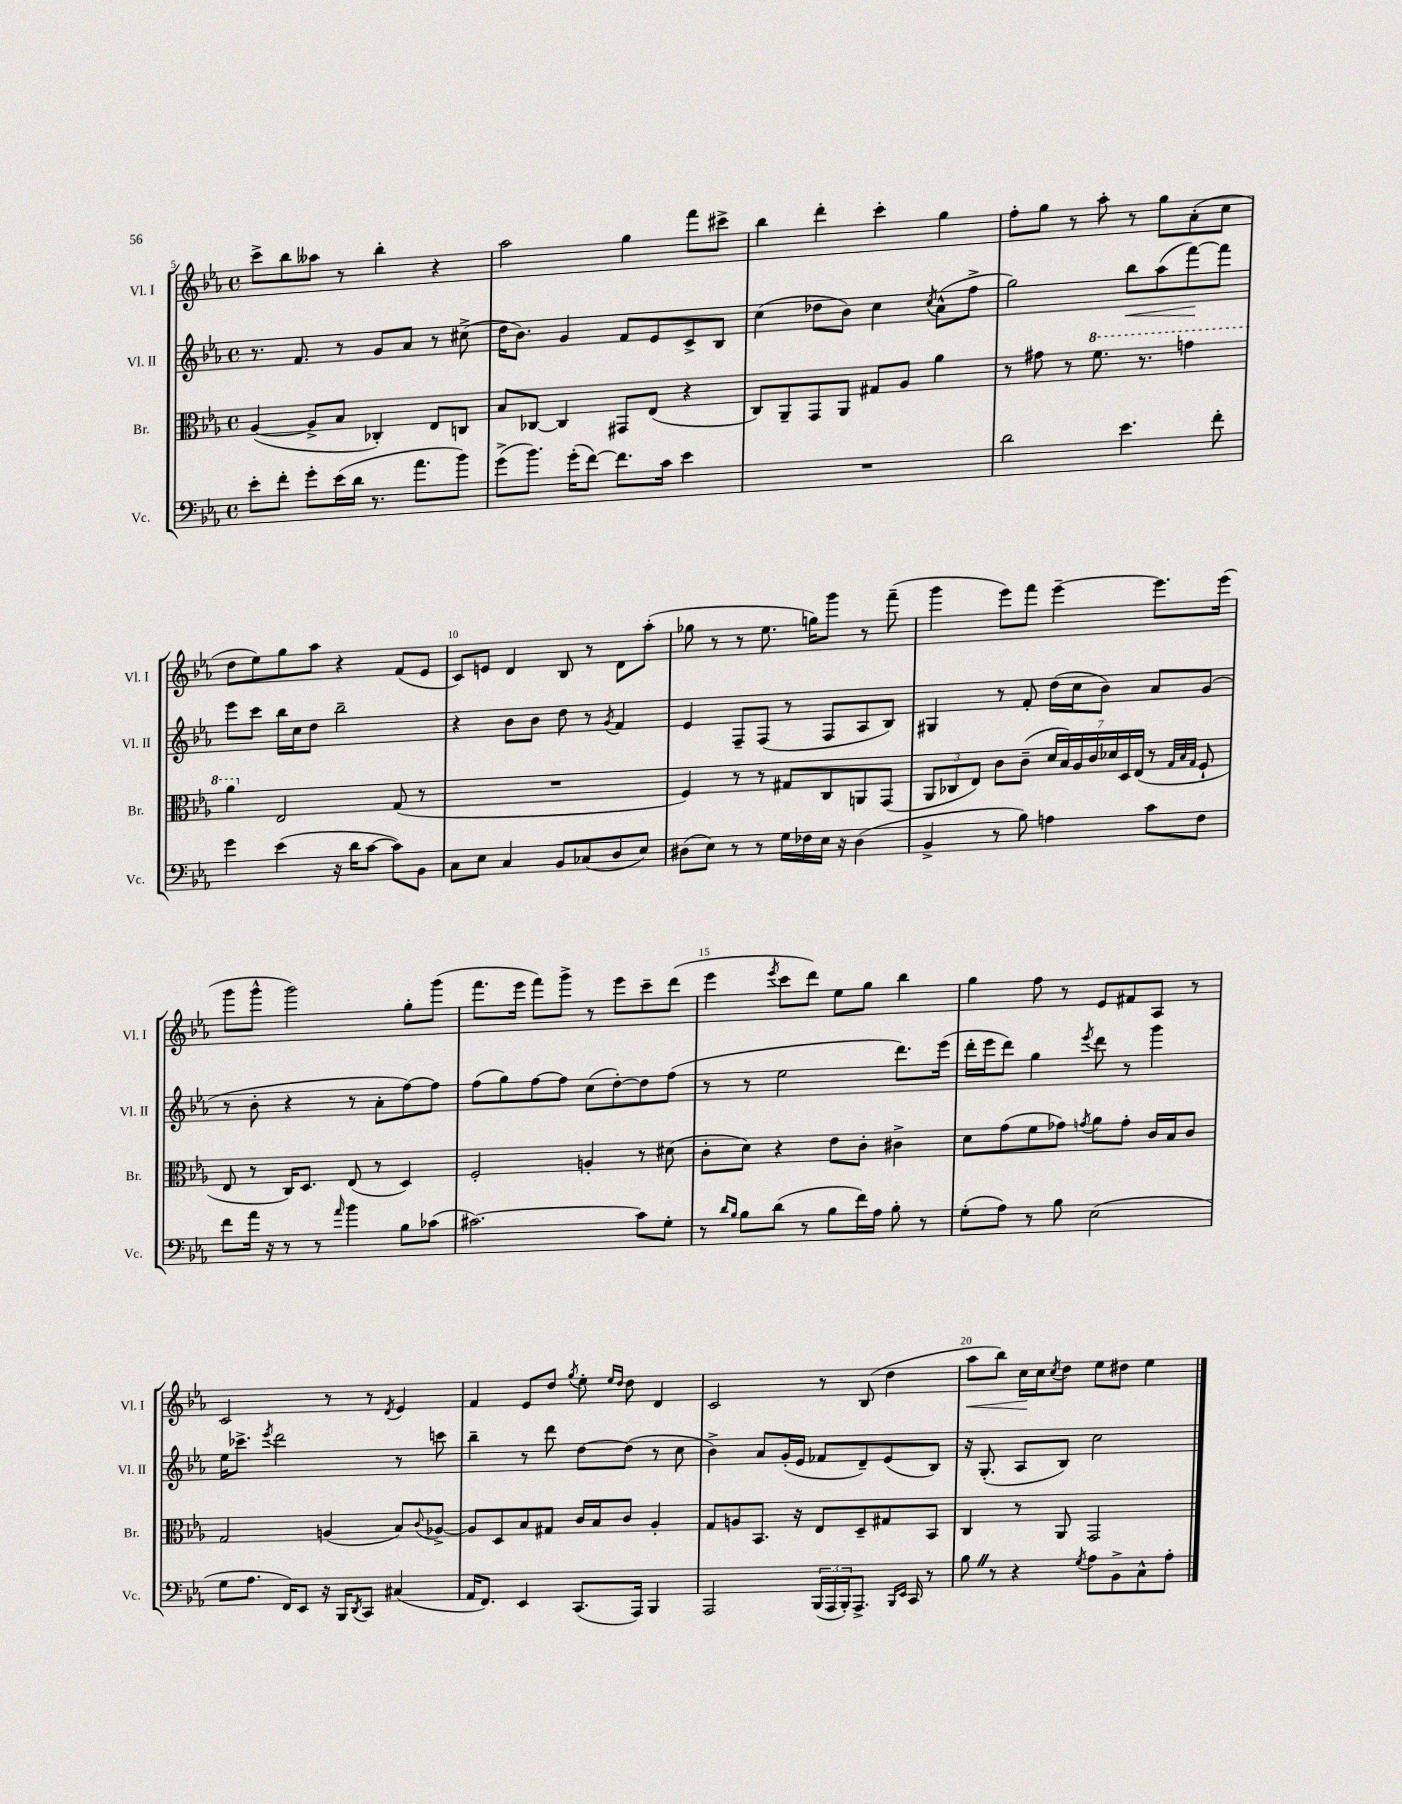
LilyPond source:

<<
\new StaffGroup <<
\new Staff = "s0" \with { instrumentName = "Vl. I" shortInstrumentName = "Vl. I" } {
    \clef treble \key ees \major \defaultTimeSignature \time 4/4
    c'''8-> bes''8 aeses''8 r8 bes''4-. r4 |
    aes''2 g''4 f'''8 cis'''8-> |
    bes''4 d'''4-. c'''4-. g''4 |
    f''8-. g''8 r8 aes''8-. r8 g''8 aes'8-.( c''8 |
    d''8 ees''8) g''8 aes''8 r4 f'8( ees'8 |
    c'8) e'8 d'4 bes8 r8 d'8 aes''8-.( |
    ges''8 r8 r8 ees''8. g''16) g'''8 r8 f'''8--( |
    g'''4 ees'''8) f'''8 ees'''4~-- ees'''8. ees'''16( |
    g'''8 g'''8-^ g'''2) g''8-. g'''8( |
    f'''8. ees'''16 f'''8) g'''8-> r8 ees'''8 c'''8-- d'''8( |
    ees'''4 \acciaccatura { ees'''8 } c'''8 d'''8) ees''8 g''8 bes''4 |
    g''4 f''8 r8 ees'8 fis'8 aes8 r8 |
    c'2 r8 r8 \acciaccatura { d'8 } ees'4 |
    f'4 ees'8 d''8 \acciaccatura { g''8 } ees''8-. \grace { ees''16 d''16 } d''8 d'4 |
    c'2 r8 bes8( d''4 |
    aes''8\< bes''8) c''16\! c''16 \acciaccatura { c''8 } d''8 ees''8 dis''8 ees''4 \bar "|." |
}
\new Staff = "s1" \with { instrumentName = "Vl. II" shortInstrumentName = "Vl. II" } {
    \clef treble \key ees \major \defaultTimeSignature \time 4/4
    r8. f'8. r8 g'8 aes'8 r8 cis''8->( |
    d''16 bes'8.) g'4 f'8 ees'8 c'8-> bes8 |
    c''4( des''8 bes'8) c''4 \acciaccatura { c''8 } aes'8-^( f''8-> |
    g''2) bes''8\< aes''8( f'''8~\!) f'''8 |
    ees'''8 c'''8 bes''16 c''16 d''8 bes''2-- |
    r4 bes'8 bes'8 d''8 r8 \acciaccatura { g'8 } f'4 |
    ees'4 f8-- f8( r8 f8 aes8 bes8) |
    gis4 r8 f'8-. d''16( c''16 bes'8) aes'8 g'8( |
    r8 bes'8-. r4 r8 aes'8-. f''8~) f''8 |
    f''8( g''8) f''8~ f''8 c''8( d''8~-.) d''8 f''8( |
    r8 r8 ees''2 d'''8.) ees'''16( |
    d'''16-. ees'''16 d'''8) g''4 \acciaccatura { ees'''8 } d'''8 r8 g'''4 |
    ees''16 ces'''8.-> \acciaccatura { ees'''8 } d'''2 r8 c'''8 |
    bes''4-- r8 d'''8 d''8~ d''8( r8 c''8 |
    bes'4->) aes'8 g'16-.( ees'16 fes'8 d'8--) ees'8( bes8) |
    r16 g8.-.( aes8 bes8) c''2 \bar "|." |
}
\new Staff = "s2" \with { instrumentName = "Br." shortInstrumentName = "Br." } {
    \clef alto \key ees \major \defaultTimeSignature \time 4/4
    aes4~( aes8-> bes8 ces4-.) ees8 c8 |
    bes8 ces8~ ces4 gis,8 ees8( r4 |
    c8) aes,8-- g,8 aes,8 gis8 aes8 aes'4 |
    r8 gis'8 r8 \ottava #1 f''8. r8. g''!4 |
    aes''4 \ottava #0 ees2 g8( r8 |
    R1 |
    f4) r8 r8 gis8 c8 a,8 g,8( |
    \tuplet 3/2 { aes,8 ces8 ees8) } c'8 c'8--( \tuplet 7/4 { d'16 bes16) aes16 c'16 des'16 d16 ees16( } r8 \grace { g32 bes32 g32 } f8-! |
    ees8 r8 c16) d8. ees8( r8 d4) |
    f2-. a4-. r8 dis'8( |
    c'8-. d'8) r4 ees'8 c'8-. cis'4-> |
    d'8 g'8( f'8 ges'8) \acciaccatura { g'8 } aes'8 g'8-. c'16 bes16 c'8 |
    g2 a4( bes8) \appoggiatura { c'8 } aes8~-> |
    aes8 d8 bes8 gis8 c'16 bes16 c'8 aes4-. |
    g8 a8 bes,8. r16 ees8 d8-- gis8 bes,8 |
    c4 r8 aes,8 g,2 \bar "|." |
}
\new Staff = "s3" \with { instrumentName = "Vc." shortInstrumentName = "Vc." } {
    \clef bass \key ees \major \defaultTimeSignature \time 4/4
    ees'8-. f'8-. g'8-. ees'16( d'16 r8. aes'8. bes'8) |
    g'8->( bes'8.) g'16-.( f'8~) f'8. c'16 ees'4 |
    R1 |
    d'2 ees'4. f'8-. |
    g'4 ees'4( r16 d'16 c'8~ c'8) bes,8 |
    c8 ees8 c4 bes,8 ces8( d8 ees8) |
    dis8( ees8) r8 r8 g16 fes16 ees16 r16 dis4( |
    bes,4-> r8 bes8) a4 c'8 f8 |
    f'8 aes'16 r16 r8 r8 \grace { aes'16 } bes'4 bes8 ces'8( |
    cis'2.~) cis'8 g8-. |
    r8 \grace { d'16 bes16 } bes8 d'8( r8 bes8 f'16) aes16 bes8-. r8 |
    g8-.( aes8) r8 bes8 ees2( |
    g8 aes8. f,16) ees,8 r16 bes,,16 \acciaccatura { d,8 } c,8 cis4( |
    aes,16 f,8.) ees,4 c,8.( aes,,16) bes,,4 |
    aes,,2 \tuplet 3/2 { bes,,16( aes,,16 bes,,16-.) } aes,,8.-> \grace { bes,,16 ees,16 } c,16 r8 |
    bes8 \once \override BreathingSign.text = \markup { \musicglyph "scripts.caesura.straight" } \breathe r8 r4 \acciaccatura { g8 } aes8 bes,8-> c8-^ aes8-. \bar "|." |
}
>>
>>
\layout { \context { \Score currentBarNumber = #5 \override BarNumber.break-visibility = ##(#f #t #t) barNumberVisibility = #(every-nth-bar-number-visible 5) } }
